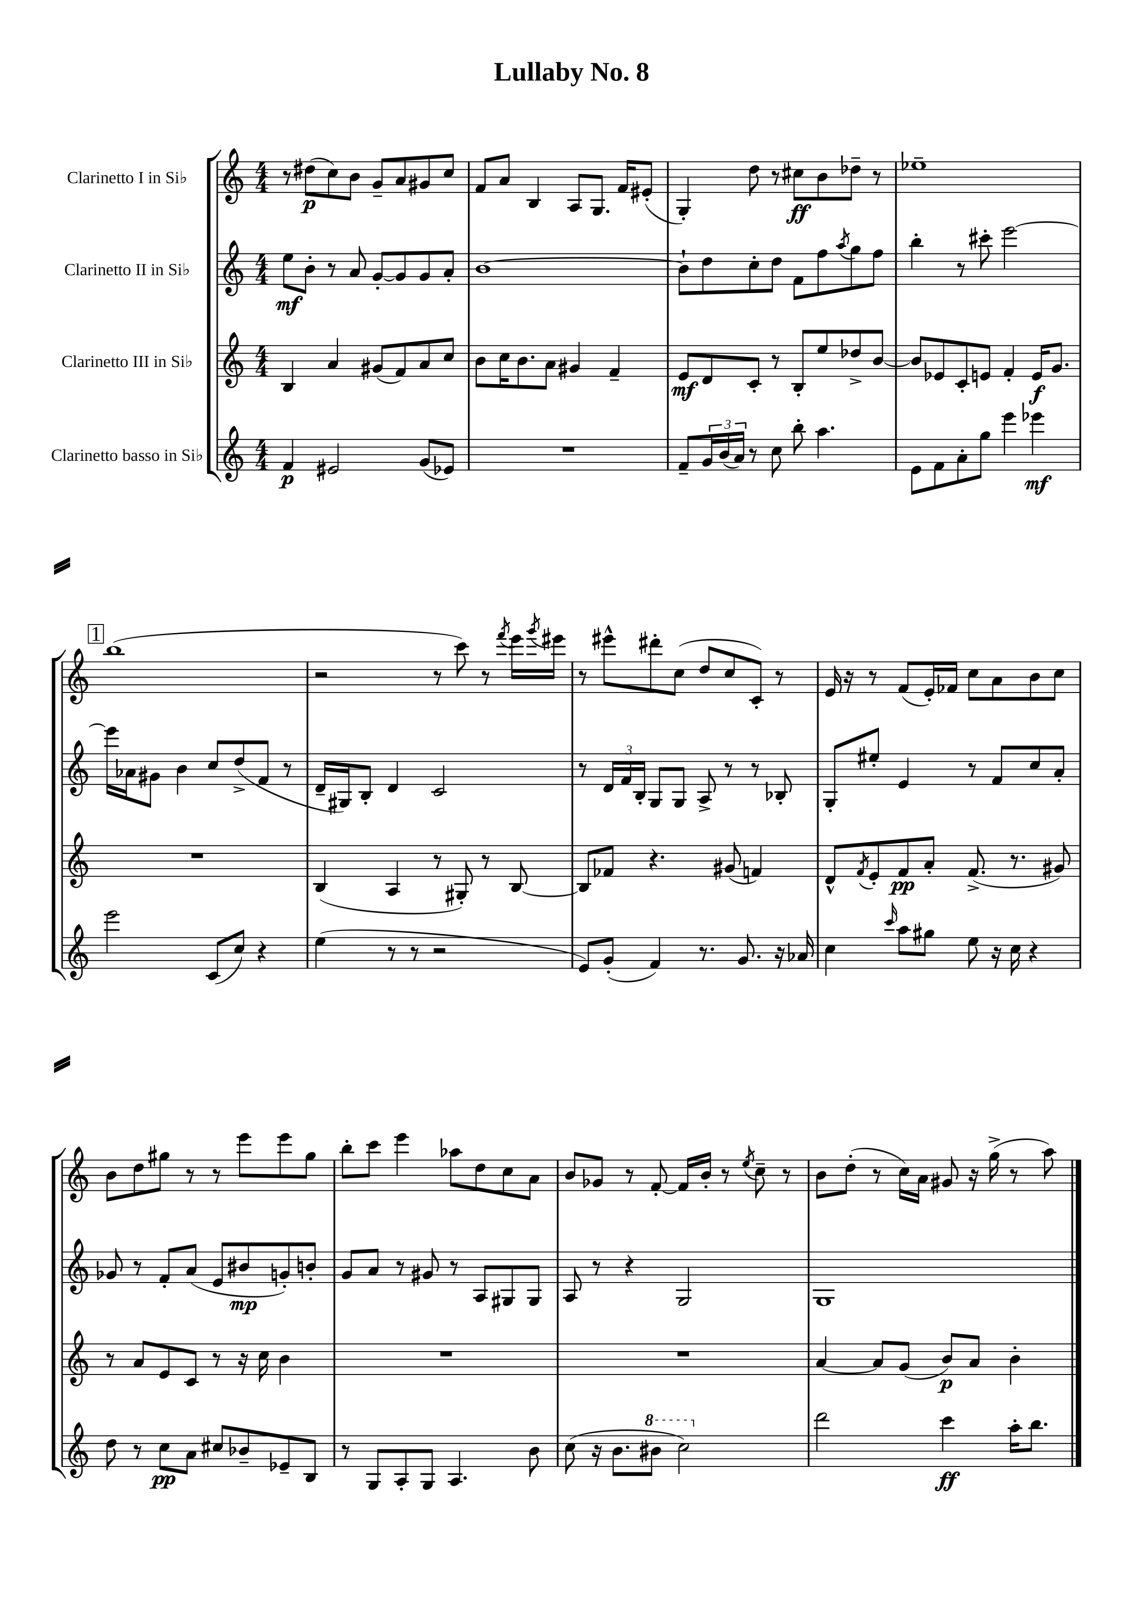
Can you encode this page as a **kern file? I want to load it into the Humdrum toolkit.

**kern	**dynam	**kern	**dynam	**kern	**dynam	**kern	**dynam
*part4	*part4	*part3	*part3	*part2	*part2	*part1	*part1
*staff4	*staff4	*staff3	*staff3	*staff2	*staff2	*staff1	*staff1
*I"Clarinetto basso in Si♭	*	*I"Clarinetto III in Si♭	*	*I"Clarinetto II in Si♭	*	*I"Clarinetto I in Si♭	*
*clefG2	*	*clefG2	*	*clefG2	*	*clefG2	*
*k[]	*	*k[]	*	*k[]	*	*k[]	*
*M4/4	*	*M4/4	*	*M4/4	*	*M4/4	*
=1	=1	=1	=1	=1	=1	=1	=1
4f/	p	4B/	.	8ee\L	mf	8r	.
.	.	.	.	8b'\J	.	(8dd#X\L	p
2e#X/	.	4a/	.	8r	.	8cc\)	.
.	.	.	.	8a/	.	8b\J	.
.	.	(8g#X/L	.	[8g'/L	.	8g~/L	.
.	.	8f/)	.	8g/]	.	8a/	.
(8g/L	.	8a/	.	8g/	.	8g#X/	.
8e-X/J)	.	8cc/J	.	8a'/J	.	8cc/J	.
=2	=2	=2	=2	=2	=2	=2	=2
1r	.	8b\L	.	[1b	.	8f/L	.
.	.	16cc\K	.	.	.	8a/J	.
.	.	8.b\	.	.	.	.	.
.	.	.	.	.	.	4B/	.
.	.	8a\J	.	.	.	.	.
.	.	4g#X/	.	.	.	8A/L	.
.	.	.	.	.	.	8.G/J	.
.	.	4f~/	.	.	.	.	.
.	.	.	.	.	.	16f/KL	.
.	.	.	.	.	.	(8e#X'/J	.
=3	=3	=3	=3	=3	=3	=3	=3
8f~/L	.	8e/L	mf	8b`\L]	.	4G'/)	.
24g/L	.	8d/	.	8dd\	.	.	.
(24b/	.	.	.	.	.	.	.
24a/JJ)	.	.	.	.	.	.	.
8r	.	8c'/J	.	8cc'\	.	8dd\	.
8cc\	.	8r	.	8dd\J	.	8r	.
8bb'\	.	8B'/L	.	8f\L	.	8cc#X\L	ff
4.aa\	.	8ee/	.	8ff\	.	8b\	.
.	.	.	.	8qaa/	.	.	.
.	.	8dd-X^/	.	8gg\	.	8dd-X~\J	.
.	.	[8b/J	.	8ff\J	.	8r	.
=4	=4	=4	=4	=4	=4	=4	=4
8e\L	.	8b/L]	.	4bb'\	.	1ee-X~	.
8f\	.	8e-X/	.	.	.	.	.
8a'\	.	8c'/	.	8r	.	.	.
8gg\J	.	8en/J	.	8ccc#X'\	.	.	.
4eee\	.	4f'/	.	[2eee\	.	.	.
4eee-X\	mf	16e/KL	f	.	.	.	.
.	.	8.g/J	.	.	.	.	.
!!LO:LB:g=z
!!LO:REH:place=s1:t=1
=5	=5	=5	=5	=5	=5	=5	=5
2eee\	.	1r	.	16eee\LL]	.	(1bb	.
.	.	.	.	16a-X\J	.	.	.
.	.	.	.	8g#X\J	.	.	.
.	.	.	.	4b\	.	.	.
(8c/L	.	.	.	8cc/L	.	.	.
8cc/J)	.	.	.	(8dd^/	.	.	.
4r	.	.	.	8f/J	.	.	.
.	.	.	.	8r	.	.	.
=6	=6	=6	=6	=6	=6	=6	=6
(4ee\	.	(4B/	.	16d~/LL	.	2r	.
.	.	.	.	16G#X/J)	.	.	.
.	.	.	.	8B'/J	.	.	.
8r	.	4A/	.	4d/	.	.	.
8r	.	.	.	.	.	.	.
2r	.	8r	.	2c/	.	8r	.
.	.	8G#X'/)	.	.	.	8ccc\)	.
.	.	8r	.	.	.	8r	.
.	.	.	.	.	.	8qfff/	.
.	.	[8B/	.	.	.	16eee\LL	.
.	.	.	.	.	.	8qggg/	.
.	.	.	.	.	.	16eee#X\JJ	.
=7	=7	=7	=7	=7	=7	=7	=7
8e/L)	.	8B/L]	.	8r	.	8r	.
(8g'/J	.	8f-X/J	.	24d/LL	.	8eee#X^^\L	.
.	.	.	.	24f/	.	.	.
.	.	.	.	24B'/JJ	.	.	.
4f/)	.	4.r	.	8G/L	.	8ddd#X'\	.
.	.	.	.	8G/J	.	(8cc\J	.
8.r	.	.	.	8A^/	.	8dd/L	.
.	.	(8g#X/	.	8r	.	8cc/	.
8.g/	.	.	.	.	.	.	.
.	.	4fn/)	.	8r	.	8c'/J)	.
16r	.	.	.	8B-X'/	.	8r	.
16a-X/	.	.	.	.	.	.	.
=8	=8	=8	=8	=8	=8	=8	=8
4cc\	.	8d^^/L	.	8G'/L	.	16e/	.
.	.	.	.	.	.	16r	.
.	.	8qf/	.	.	.	.	.
.	.	8e'/	.	8ee#X'/J	.	8r	.
16qqccc/	.	.	.	.	.	.	.
8aa\L	.	8f/	pp	4e/	.	(8f/L	.
8gg#X\J	.	8a'/J	.	.	.	16e'/L)	.
.	.	.	.	.	.	16f-X/JJ	.
8ee\	.	(8.f^/	.	8r	.	8cc\L	.
16r	.	.	.	8f/L	.	8a\	.
16cc\	.	8.r	.	.	.	.	.
4r	.	.	.	8cc/	.	8b\	.
.	.	8g#X/)	.	8a'/J	.	8cc\J	.
!!LO:LB:g=z
=9	=9	=9	=9	=9	=9	=9	=9
8dd\	.	8r	.	8g-X/	.	8b\L	.
8r	.	8a/L	.	8r	.	8dd\	.
8cc\L	pp	8e/	.	8f'/L	.	8gg#X\J	.
8a\J	.	8c/J	.	(8a/J	.	8r	.
8cc#X/L	.	8r	.	8e/L	.	8r	.
8b-X~/	.	16r	.	8b#X/	mp	8eee\L	.
.	.	16cc\	.	.	.	.	.
8e-X~/	.	4b\	.	8gn'/)	.	8eee\	.
8B/J	.	.	.	8bn'/J	.	8gg#\J	.
=10	=10	=10	=10	=10	=10	=10	=10
8r	.	1r	.	8g/L	.	8bb'\L	.
8G/L	.	.	.	8a/J	.	8ccc\J	.
8A'/	.	.	.	8r	.	4eee\	.
8G/J	.	.	.	8g#X/	.	.	.
4.A/	.	.	.	8r	.	8aa-X\L	.
.	.	.	.	8A/L	.	8dd\	.
.	.	.	.	8G#X/	.	8cc\	.
8b\	.	.	.	8G#/J	.	8a\J	.
=11	=11	=11	=11	=11	=11	=11	=11
(8cc\	.	1r	.	8A/	.	8b/L	.
16r	.	.	.	8r	.	8g-X/J	.
8.b\L	.	.	.	.	.	.	.
.	.	.	.	4r	.	8r	.
*8va	*	*	*	*	*	*	*
8bb#X\J	.	.	.	.	.	[8f'/	.
2ccc\)	.	.	.	2G/	.	16f/LL]	.
.	.	.	.	.	.	16b'/JJ	.
.	.	.	.	.	.	8r	.
.	.	.	.	.	.	8qee/	.
.	.	.	.	.	.	8cc~\	.
.	.	.	.	.	.	8r	.
=12	=12	=12	=12	=12	=12	=12	=12
*X8va	*	*	*	*	*	*	*
2ddd\	.	[4a/	.	1G	.	8b\L	.
.	.	.	.	.	.	(8dd'\J	.
.	.	8a/L]	.	.	.	8r	.
.	.	(8g/J	.	.	.	16cc\LL)	.
.	.	.	.	.	.	16a\JJ	.
4ccc\	ff	8b/L)	p	.	.	8g#X/	.
.	.	8a/J	.	.	.	16r	.
.	.	.	.	.	.	(16gg^\	.
16aa'\KL	.	4b'\	.	.	.	8r	.
8.bb\J	.	.	.	.	.	.	.
.	.	.	.	.	.	8aa\)	.
==	==	==	==	==	==	==	==
*-	*-	*-	*-	*-	*-	*-	*-
